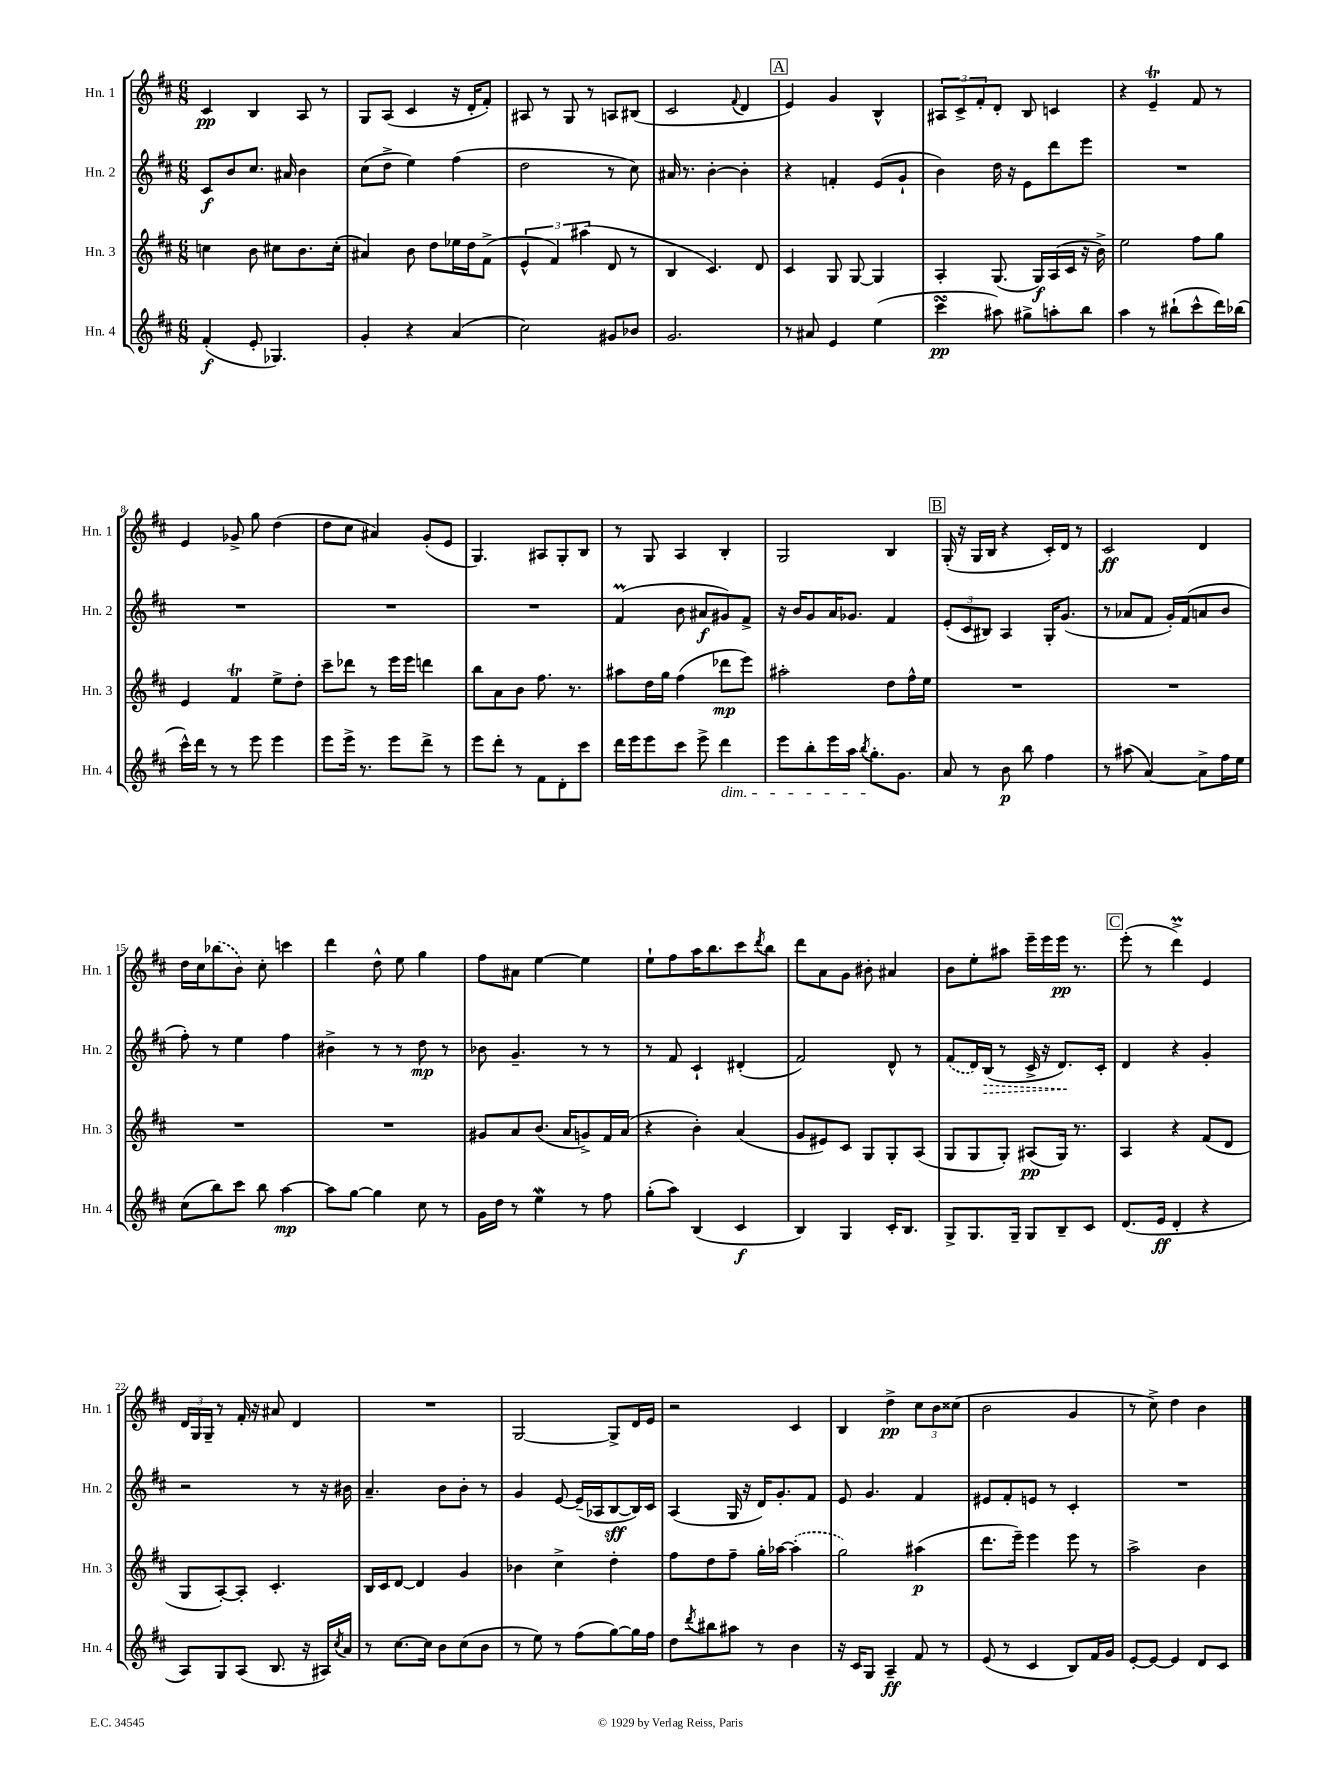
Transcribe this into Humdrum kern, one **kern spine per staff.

**kern	**dynam	**kern	**dynam	**kern	**dynam	**kern	**dynam
*part4	*part4	*part3	*part3	*part2	*part2	*part1	*part1
*staff4	*staff4	*staff3	*staff3	*staff2	*staff2	*staff1	*staff1
*I"Hn. 4	*	*I"Hn. 3	*	*I"Hn. 2	*	*I"Hn. 1	*
*I'Hn. 4	*	*I'Hn. 3	*	*I'Hn. 2	*	*I'Hn. 1	*
*clefG2	*	*clefG2	*	*clefG2	*	*clefG2	*
*k[f#c#]	*	*k[f#c#]	*	*k[f#c#]	*	*k[f#c#]	*
*M6/8	*	*M6/8	*	*M6/8	*	*M6/8	*
=1	=1	=1	=1	=1	=1	=1	=1
(4f#'/	f	4ccn\	.	8c#/L	f	4c#/	pp
.	.	.	.	8b/	.	.	.
8e'/	.	8b\	.	8.cc#/J	.	4B/	.
4.G-X/)	.	8cc#X\L	.	.	.	.	.
.	.	.	.	16a#X/	.	.	.
.	.	8.b\	.	4b\	.	8A/	.
.	.	.	.	.	.	8r	.
.	.	(16cc#'\Jk	.	.	.	.	.
=2	=2	=2	=2	=2	=2	=2	=2
4g'/	.	4a#X/)	.	(8cc#\L	.	8G/L	.
.	.	.	.	8dd^\J	.	(8A/J	.
4r	.	8b\	.	4ee\)	.	4c#/	.
.	.	8dd\L	.	.	.	.	.
(4a/	.	16ee-X\L	.	(4ff#\	.	16r	.
.	.	16dd\J	.	.	.	16d'/KL	.
.	.	(8f#^\J	.	.	.	8f#'/J)	.
=3	=3	=3	=3	=3	=3	=3	=3
2cc#\)	.	6e^^/	.	2dd\	.	8A#X/	.
.	.	.	.	.	.	8r	.
.	.	6f#/)	.	.	.	.	.
.	.	.	.	.	.	8G/	.
.	.	(6aa#X\	.	.	.	.	.
.	.	.	.	.	.	8r	.
8g#X/L	.	8d/	.	8r	.	8An/L	.
8b-X/J	.	8r	.	8cc#\)	.	(8B#X/J	.
=4	=4	=4	=4	=4	=4	=4	=4
2.g/	.	4B/	.	16a#X/	.	2c#/	.
.	.	.	.	8.r	.	.	.
.	.	4.c#/)	.	[4b'\	.	.	.
.	.	.	.	.	.	8qqf#/	.
.	.	.	.	4b'\]	.	4d/	.
.	.	8d/	.	.	.	.	.
!!LO:REH:place=s1:t=A
=5	=5	=5	=5	=5	=5	=5	=5
8r	.	4c#/	.	4r	.	4e/)	.
8a#X/	.	.	.	.	.	.	.
4e/	.	8G/	.	4fn'/	.	4g/	.
.	.	[8G/	.	.	.	.	.
(4ee\	.	4G/]	.	(8e/L	.	4B^^/	.
.	.	.	.	8g`/J	.	.	.
=6	=6	=6	=6	=6	=6	=6	=6
4ccc#sSsS\	pp	4A'/	.	4b\)	.	12A#X/L	.
.	.	.	.	.	.	12c#^/	.
.	.	.	.	.	.	12f#'/	.
8aa#X\)	.	(8.G/	.	16dd\	.	8d'/J	.
.	.	.	.	16r	.	.	.
8gg#X^\L	.	.	.	8e\L	.	8B/	.
.	.	16G/LL)	f	.	.	.	.
8aan'\	.	(16A/	.	8ddd\	.	4cn/	.
.	.	16c#/JJ	.	.	.	.	.
8bb\J	.	16r	.	8eee\J	.	.	.
.	.	16b^\)	.	.	.	.	.
=7	=7	=7	=7	=7	=7	=7	=7
4aa\	.	2ee\	.	2.r	.	4r	.
8r	.	.	.	.	.	4eT~/	.
(8bb#X`\L	.	.	.	.	.	.	.
8ccc#^^\	.	8ff#\L	.	.	.	8f#/	.
16ddd\L)	.	8gg\J	.	.	.	8r	.
(16bb-X\JJ	.	.	.	.	.	.	.
!!LO:LB:g=z
=8	=8	=8	=8	=8	=8	=8	=8
16ccc#^^\LL)	.	4e/	.	2.r	.	4e/	.
16ddd\JJ	.	.	.	.	.	.	.
8r	.	.	.	.	.	.	.
8r	.	4f#t/	.	.	.	8g-X^/	.
8eee\	.	.	.	.	.	8gg\	.
4eee\	.	8ee^\L	.	.	.	(4dd\	.
.	.	8dd'\J	.	.	.	.	.
=9	=9	=9	=9	=9	=9	=9	=9
8eee\L	.	8ccc#~\L	.	2.r	.	8dd\L	.
16eee^\Jk	.	8ddd-X\J	.	.	.	8cc#\J	.
8.r	.	.	.	.	.	.	.
.	.	8r	.	.	.	4a#X/)	.
8eee\L	.	16eee\LL	.	.	.	.	.
.	.	16eee\JJ	.	.	.	.	.
8ddd^\J	.	4dddn\	.	.	.	(8g'/L	.
8r	.	.	.	.	.	8e/J	.
=10	=10	=10	=10	=10	=10	=10	=10
8eee\L	.	8bb\L	.	2.r	.	4.G/)	.
8ddd'\J	.	8a\	.	.	.	.	.
8r	.	8b\J	.	.	.	.	.
8f#\L	.	8.ff#\	.	.	.	8A#X/L	.
8d'\	.	.	.	.	.	8G'/	.
.	.	8.r	.	.	.	.	.
8ccc#\J	.	.	.	.	.	8B/J	.
=11	=11	=11	=11	=11	=11	=11	=11
16ddd\LL	.	8aa#X\L	.	(4f#m/	.	8r	.
16eee\J	.	.	.	.	.	.	.
8eee\	.	16dd\L	.	.	.	8G/	.
.	.	16gg\JJ	.	.	.	.	.
8ccc#\J	.	(4ff#\	.	8b\	.	4A/	.
8eee^\	.	.	.	8a#X/L	f	.	.
!LO:TX:b:i:t=dim.	!	!	!	!	!	!	!
4ddd\	.	8ddd-X\L	mp	8g#X/)	.	4B'/	.
.	.	8eee\J)	.	8f#^/J	.	.	.
=12	=12	=12	=12	=12	=12	=12	=12
8eee\L	.	2aa#X'\	.	16r	.	2G/	.
.	.	.	.	16b/KL	.	.	.
8bb'\	.	.	.	8g/	.	.	.
16eee\L	.	.	.	16a/K	.	.	.
16aa\JJ	.	.	.	8.g-X/J	.	.	.
8qbb/	.	.	.	.	.	.	.
8.gg'\L	.	.	.	.	.	.	.
.	.	8dd\L	.	4f#/	.	4B/	.
8.g\J	.	.	.	.	.	.	.
.	.	16ff#^^\L	.	.	.	.	.
.	.	16ee\JJ	.	.	.	.	.
!!LO:REH:place=s1:t=B
=13	=13	=13	=13	=13	=13	=13	=13
8a/	.	2.r	.	(12e'/L	.	(16G'/	.
.	.	.	.	.	.	16r	.
.	.	.	.	12c#/	.	.	.
8r	.	.	.	.	.	16G/LL	.
.	.	.	.	12B#X/J)	.	.	.
.	.	.	.	.	.	16B/JJ	.
8b\	p	.	.	4A/	.	4r	.
8bb\	.	.	.	.	.	.	.
4ff#\	.	.	.	16G'/KL	.	16c#'/LL)	.
.	.	.	.	(8.g/J	.	16d/JJ	.
.	.	.	.	.	.	8r	.
=14	=14	=14	=14	=14	=14	=14	=14
8r	.	2.r	.	8r	.	2c#/	ff
(8aa#X\	.	.	.	8a-X/L	.	.	.
[4a/)	.	.	.	8f#/J	.	.	.
.	.	.	.	16g'/LL)	.	.	.
.	.	.	.	(16f#/J	.	.	.
8a^\L]	.	.	.	8an/	.	4d/	.
16ff#\L	.	.	.	8b/J	.	.	.
16ee\JJ	.	.	.	.	.	.	.
!!LO:LB:g=z
=15	=15	=15	=15	=15	=15	=15	=15
(8cc#\L	.	2.r	.	8ff#'\)	.	16dd\LL	.
.	.	.	.	.	.	16cc#\J	.
8bb\)	.	.	.	8r	.	(8bb-X\	.
8ccc#\J	.	.	.	4ee\	.	8b\J)	.
8bb\	.	.	.	.	.	8cc#'\	.
[4aa\	mp	.	.	4ff#\	.	4cccn\	.
=16	=16	=16	=16	=16	=16	=16	=16
8aa\L]	.	2.r	.	4b#X^\	.	4ddd\	.
[8gg\J	.	.	.	.	.	.	.
4gg\]	.	.	.	8r	.	8dd^^\	.
.	.	.	.	8r	.	8ee\	.
8cc#\	.	.	.	8dd\	mp	4gg\	.
8r	.	.	.	8r	.	.	.
=17	=17	=17	=17	=17	=17	=17	=17
16g\LL	.	8g#X/L	.	8b-X\	.	8ff#\L	.
16dd\JJ	.	.	.	.	.	.	.
8r	.	8a/	.	4.g~/	.	8a#X\J	.
4eeW\	.	(8.b/J	.	.	.	[4ee\	.
.	.	16a/KL	.	.	.	.	.
8r	.	8gn^/)	.	8r	.	4ee\]	.
8ff#\	.	16f#/L	.	8r	.	.	.
.	.	(16a/JJ	.	.	.	.	.
=18	=18	=18	=18	=18	=18	=18	=18
(8gg'\L	.	4r	.	8r	.	8ee`\L	.
8aa\J)	.	.	.	8f#/	.	8ff#\	.
(4B/	.	4b'\)	.	4c#`/	.	16aa\K	.
.	.	.	.	.	.	8.bb\	.
4c#/	f	(4a/	.	(4d#X'/	.	8ccc#\	.
.	.	.	.	.	.	8qddd/	.
.	.	.	.	.	.	8bb\J	.
=19	=19	=19	=19	=19	=19	=19	=19
4B/)	.	8g/L	.	2f#/)	.	8ddd\L	.
.	.	8e#X/)	.	.	.	8a\	.
4G/	.	8c#/J	.	.	.	8g\J	.
.	.	8G/L	.	.	.	8b#X'\	.
16c#'/KL	.	8G'/	.	8d^^/	.	4a#X/	.
8.B/J	.	.	.	.	.	.	.
.	.	(8A/J	.	8r	.	.	.
=20	=20	=20	=20	=20	=20	=20	=20
8G^/L	.	8G/L	.	(8f#/L	.	8b\L	.
8.G/	.	8G/	.	16d/L)	.	8ee'\	.
!	!	!	!	!	!LO:HP:b	!	!
.	.	.	.	(16B/JJ	>	.	.
.	.	8G'/J)	.	8r	.	8aa#X\J	.
16G~/Jk	.	.	.	.	.	.	.
8G/L	.	(8A#X/L	pp	16c#^/	.	16eee~\LL	.
.	.	.	.	16r	.	16eee\	.
8B~/	.	16G/Jk)	.	8.d/L)	.	16eee\JJ	pp
.	.	8.r	.	.	.	8.r	.
8c#/J	.	.	.	.	.	.	.
.	.	.	.	16c#'/Jk	]	.	.
!!LO:REH:place=s1:t=C
=21	=21	=21	=21	=21	=21	=21	=21
(8.d/L	.	4A/	.	4d/	.	(8eee'\	.
.	.	.	.	.	.	8r	.
16e/Jk	ff	.	.	.	.	.	.
4d'/	.	4r	.	4r	.	4dddM^\)	.
4r	.	(8f#/L	.	4g'/	.	4e/	.
.	.	8d/J	.	.	.	.	.
!!LO:LB:g=z
=22	=22	=22	=22	=22	=22	=22	=22
8A/L)	.	8G/L	.	2r	.	24d/LL	.
.	.	.	.	.	.	24G/	.
.	.	.	.	.	.	24G~/JJ	.
8G/	.	[8A'/)	.	.	.	8r	.
(8A/J	.	8A'/J]	.	.	.	16f#'/	.
.	.	.	.	.	.	16r	.
8.B/	.	4.c#'/	.	.	.	8a#X/	.
.	.	.	.	8r	.	4d/	.
16r	.	.	.	.	.	.	.
16A#X/LL)	.	.	.	16r	.	.	.
8qcc#/	.	.	.	.	.	.	.
16a/JJ	.	.	.	16b#X\	.	.	.
=23	=23	=23	=23	=23	=23	=23	=23
8r	.	16B/LL	.	4.a~/	.	2.r	.
.	.	16c#/J	.	.	.	.	.
[8.cc#\L	.	[8d/J	.	.	.	.	.
.	.	4d/]	.	.	.	.	.
16cc#\Jk]	.	.	.	.	.	.	.
8b\L	.	.	.	8b\L	.	.	.
(8cc#\	.	4g/	.	8b'\J	.	.	.
8b\J	.	.	.	8r	.	.	.
=24	=24	=24	=24	=24	=24	=24	=24
8r	.	4b-X\	.	4g/	.	[2G/	.
8ee\)	.	.	.	.	.	.	.
8r	.	4cc#^\	.	[8e/	.	.	.
(8ff#\L	.	.	.	(16e~/LL]	.	.	.
.	.	.	.	16A-X/J	.	.	.
[8gg\)	.	4dd'\	.	[8B/	sff	8G^/L]	.
16gg\L]	.	.	.	16B/L])	.	16d/L	.
16ff#\JJ	.	.	.	16c#/JJ	.	16e/JJ	.
=25	=25	=25	=25	=25	=25	=25	=25
8dd\L	.	8ff#\L	.	(4A/	.	2r	.
8qddd/	.	.	.	.	.	.	.
8bb#X\	.	8dd\	.	.	.	.	.
8aa#X\J	.	8ff#~\J	.	16G/	.	.	.
.	.	.	.	16r	.	.	.
8r	.	16gg'\LL	.	16d/KL)	.	.	.
.	.	[16aa-X\JJ	.	8.g'/	.	.	.
4b\	.	(4aa-'\]	.	.	.	4c#/	.
.	.	.	.	8f#/J	.	.	.
=26	=26	=26	=26	=26	=26	=26	=26
16r	.	2gg\)	.	8e/	.	4B/	.
16c#/KL	.	.	.	.	.	.	.
8G/J	.	.	.	4.g/	.	.	.
4A~/	ff	.	.	.	.	4dd^\	pp
8f#/	.	(4aa#X\	p	4f#/	.	12cc#\L	.
.	.	.	.	.	.	12b\	.
8r	.	.	.	.	.	.	.
.	.	.	.	.	.	(12cc##X\J	.
=27	=27	=27	=27	=27	=27	=27	=27
(8e/	.	8.ddd\L	.	8e#X/L	.	2b\	.
8r	.	.	.	8f#'/	.	.	.
.	.	16eee~\Jk)	.	.	.	.	.
4c#/	.	4eee\	.	8en/J	.	.	.
.	.	.	.	8r	.	.	.
8B/L)	.	8eee\	.	4c#'/	.	4g/	.
16f#/L	.	8r	.	.	.	.	.
16g/JJ	.	.	.	.	.	.	.
=28	=28	=28	=28	=28	=28	=28	=28
[8e'/L	.	2aa^\	.	2.r	.	8r	.
8e/J_	.	.	.	.	.	8cc#^\)	.
4e/]	.	.	.	.	.	4dd\	.
8d/L	.	4b\	.	.	.	4b\	.
8c#/J	.	.	.	.	.	.	.
==	==	==	==	==	==	==	==
*-	*-	*-	*-	*-	*-	*-	*-
